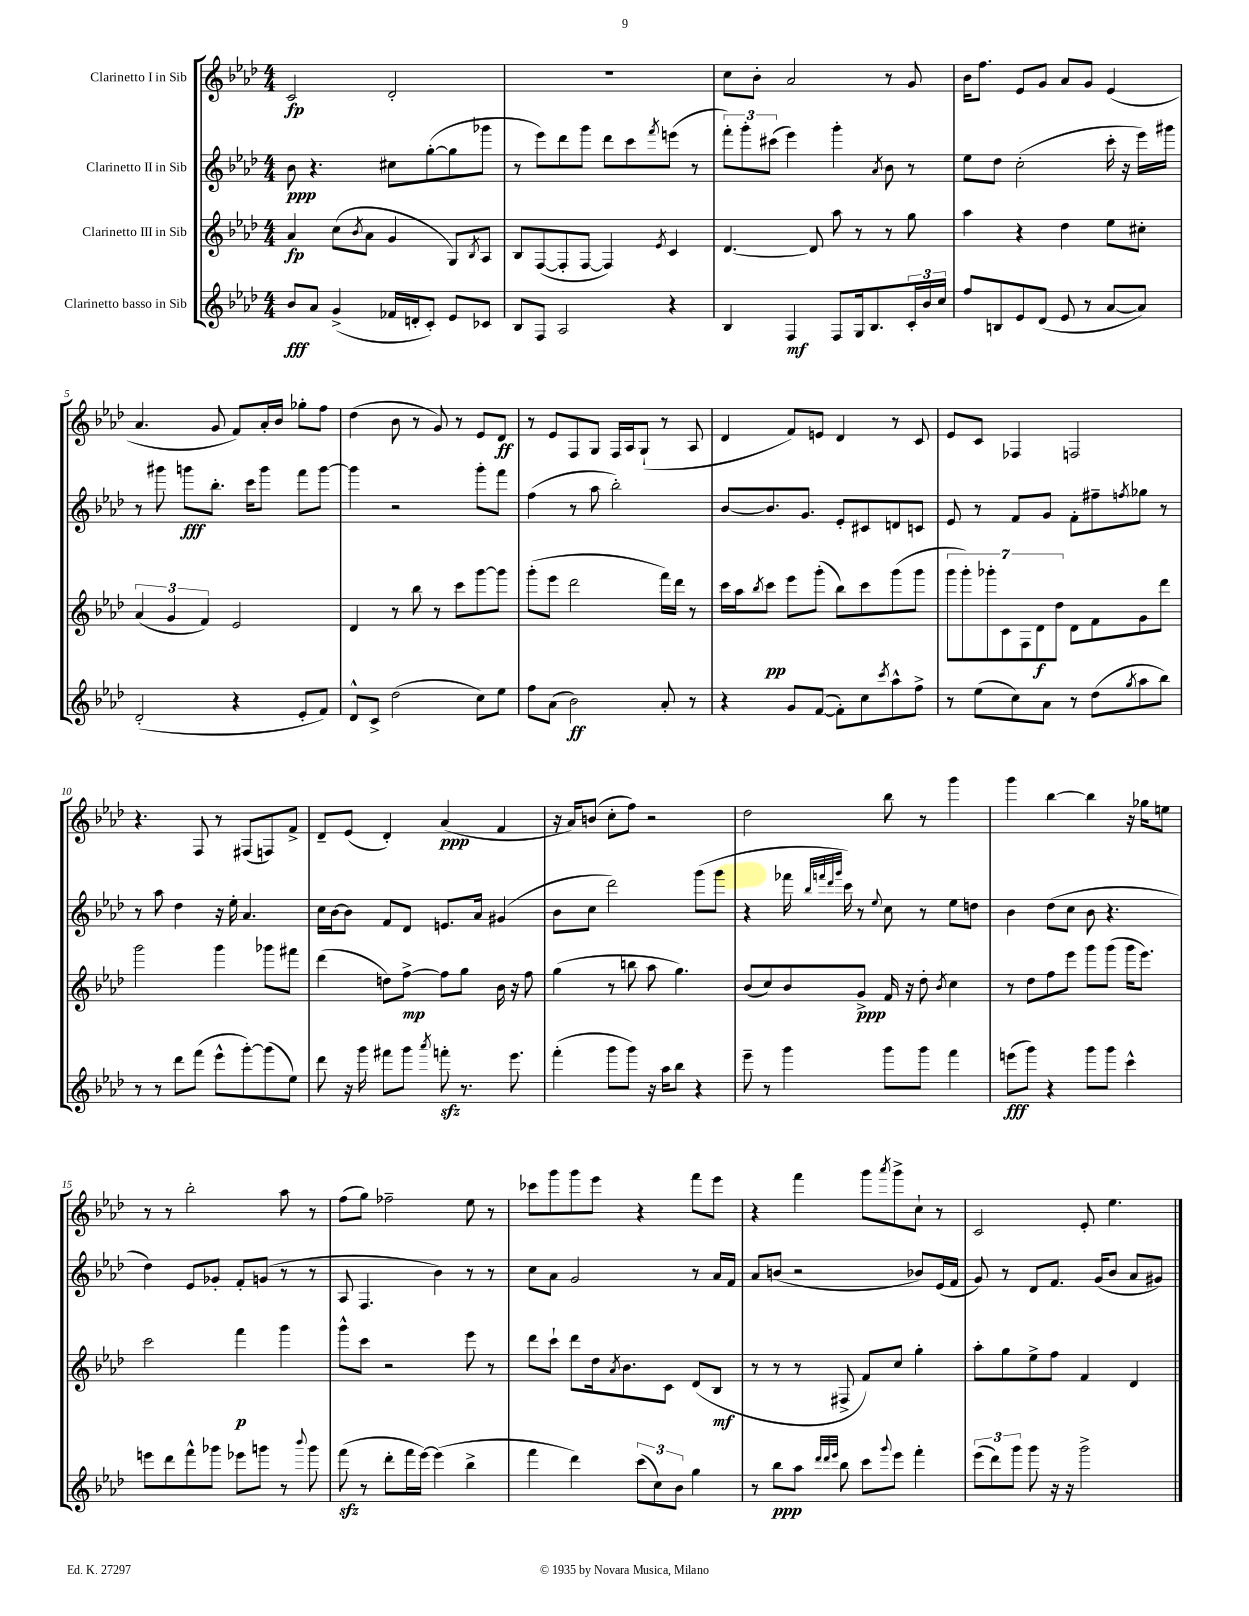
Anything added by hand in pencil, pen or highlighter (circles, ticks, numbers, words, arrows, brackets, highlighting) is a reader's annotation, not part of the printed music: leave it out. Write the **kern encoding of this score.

**kern	**dynam	**kern	**dynam	**kern	**dynam	**kern	**dynam
*part4	*part4	*part3	*part3	*part2	*part2	*part1	*part1
*staff4	*staff4	*staff3	*staff3	*staff2	*staff2	*staff1	*staff1
*I"Clarinetto basso in Sib	*	*I"Clarinetto III in Sib	*	*I"Clarinetto II in Sib	*	*I"Clarinetto I in Sib	*
*clefG2	*	*clefG2	*	*clefG2	*	*clefG2	*
*k[b-e-a-d-]	*	*k[b-e-a-d-]	*	*k[b-e-a-d-]	*	*k[b-e-a-d-]	*
*M4/4	*	*M4/4	*	*M4/4	*	*M4/4	*
=1	=1	=1	=1	=1	=1	=1	=1
8b-/L	fff	4a-/	fp	8b-\	ppp	2c/	fp
8a-/J	.	.	.	4.r	.	.	.
(4g^/	.	(8cc\L	.	.	.	.	.
.	.	8qb-/	.	.	.	.	.
.	.	8a-\J	.	.	.	.	.
16f-X/LL	.	4g/	.	8cc#X\L	.	2d-'/	.
16dn'/J	.	.	.	.	.	.	.
8c'/J)	.	.	.	([8gg'\	.	.	.
8e-/L	.	8G/L)	.	8gg\]	.	.	.
.	.	8qB-/	.	.	.	.	.
8c-X/J	.	8A-/J	.	8ggg-X\J	.	.	.
=2	=2	=2	=2	=2	=2	=2	=2
8B-/L	.	8B-/L	.	8r	.	1r	.
8F/J	.	([8F/	.	8eee-\L)	.	.	.
2A-/	.	8F'/]	.	8ddd-\	.	.	.
.	.	[8F/J	.	8ggg\J	.	.	.
.	.	4F/])	.	8ddd-\L	.	.	.
.	.	.	.	8ccc\	.	.	.
.	.	8qe-/	.	8qfff/	.	.	.
4r	.	4c/	.	(8eeen\J	.	.	.
.	.	.	.	8r	.	.	.
=3	=3	=3	=3	=3	=3	=3	=3
4B-/	.	[4.d-/	.	12fff'\L)	.	8cc\L	.
.	.	.	.	12ggg'\	.	.	.
.	.	.	.	.	.	8b-'\J	.
.	.	.	.	(12ccc#X\J	.	.	.
4F/	mf	.	.	4eee-\)	.	2a-/	.
.	.	8d-/]	.	.	.	.	.
8F/L	.	8aa-\	.	4ggg'\	.	.	.
16G/k	.	8r	.	.	.	.	.
8.B-/	.	.	.	.	.	.	.
.	.	.	.	8qa-/	.	.	.
.	.	8r	.	8b-\	.	8r	.
24c'/L	.	8gg\	.	8r	.	8g/	.
24b-/	.	.	.	.	.	.	.
24cc/JJ	.	.	.	.	.	.	.
=4	=4	=4	=4	=4	=4	=4	=4
8ff/L	.	4aa-\	.	8ee-\L	.	16b-\KL	.
.	.	.	.	.	.	8.ff\J	.
8Bn/	.	.	.	8dd-\J	.	.	.
8e-/	.	4r	.	(2cc'\	.	8e-/L	.
(8d-/J	.	.	.	.	.	8g/J	.
8e-/	.	4dd-\	.	.	.	8a-/L	.
8r	.	.	.	.	.	8g/J	.
[8a-/L	.	8ee-\L	.	16ccc'\	.	(4e-/	.
.	.	.	.	16r	.	.	.
8a-/J])	.	8cc#X'\J	.	16eee-\LL)	.	.	.
.	.	.	.	16ggg#X\JJ	.	.	.
!!LO:LB:g=z
=5	=5	=5	=5	=5	=5	=5	=5
(2d-'/	.	(6a-/	.	8r	.	4.a-/	.
.	.	.	.	8ggg#X\	.	.	.
.	.	6g/	.	.	.	.	.
.	.	.	.	8gggn\L	fff	.	.
.	.	6f/)	.	.	.	.	.
.	.	.	.	8.bb-'\J	.	8g/	.
4r	.	2e-/	.	.	.	8f/L)	.
.	.	.	.	16ccc\KL	.	.	.
.	.	.	.	8ggg\J	.	16a-'/L	.
.	.	.	.	.	.	16b-/JJ	.
8e-'/L	.	.	.	8fff\L	.	8gg-X'\L	.
8f/J)	.	.	.	[8ggg\J	.	8ff\J	.
=6	=6	=6	=6	=6	=6	=6	=6
8d-^^/L	.	4d-/	.	4ggg\]	.	(4dd-\	.
8c^/J	.	.	.	.	.	.	.
(2dd-\	.	8r	.	2r	.	8b-\	.
.	.	8bb-\	.	.	.	8r	.
.	.	8r	.	.	.	8g/)	.
.	.	8ccc\L	.	.	.	8r	.
8cc\L)	.	[8ggg\	.	8ggg'\L	.	8e-/L	.
8ee-\J	.	8ggg\J]	.	8fff\J	.	8d-/J	ff
=7	=7	=7	=7	=7	=7	=7	=7
8ff\L	.	(8ggg'\L	.	(4ff\	.	8r	.
(8a-\J	.	8eee-\J	.	.	.	8e-/L	.
2b-\)	ff	2ddd-\	.	8r	.	8F/	.
.	.	.	.	8aa-\	.	8G/J	.
.	.	.	.	2bb-'\)	.	16F/LL	.
.	.	.	.	.	.	16A-/J	.
.	.	.	.	.	.	(8G`/J	.
8a-'/	.	16fff\LL)	.	.	.	8r	.
.	.	16ddd-\JJ	.	.	.	.	.
8r	.	8r	.	.	.	8A-/	.
=8	=8	=8	=8	=8	=8	=8	=8
4r	.	16ccc\LL	.	[8b-/L	.	4d-/	.
.	.	16aa-\J	.	.	.	.	.
.	.	8qbb-/	.	.	.	.	.
.	.	8ccc\J	pp	8.b-/]	.	.	.
8g/L	.	8eee-\L	.	.	.	8f/L)	.
.	.	.	.	8.g/J	.	.	.
([8f/J	.	(8ggg'\J	.	.	.	8en/J	.
8f'\L])	.	8bb-\L)	.	8e-'/L	.	4d-/	.
8cc\	.	8ccc\	.	8c#X/	.	.	.
8qccc/	.	.	.	.	.	.	.
8aa-^^\	.	(8ggg\	.	8dn/	.	8r	.
8ff^\J	.	8ggg\J	.	8cn/J	.	8c/	.
=9	=9	=9	=9	=9	=9	=9	=9
8r	.	14ggg\L	.	8e-/	.	8e-/L	.
.	.	14ggg'\)	.	.	.	.	.
(8ee-\L	.	.	.	8r	.	8c/J	.
.	.	14ggg-X'\	.	.	.	.	.
.	.	14c\	.	.	.	.	.
8cc\)	.	.	.	8f/L	.	4F-X/	.
.	.	14F\	.	.	.	.	.
.	.	14d-\	f	.	.	.	.
8a-\J	.	.	.	8g/J	.	.	.
.	.	14dd-\J	.	.	.	.	.
8r	.	8d-\L	.	8f'\L	.	2Fn/	.
(8dd-\L	.	8f\	.	8ff#X~\	.	.	.
8qgg/	.	.	.	8qffn/	.	.	.
8aa-\	.	8g\	.	8gg-X\J	.	.	.
8bb-\J)	.	8ddd-\J	.	8r	.	.	.
!!LO:LB:g=z
=10	=10	=10	=10	=10	=10	=10	=10
8r	.	2ggg\	.	8r	.	4.r	.
8r	.	.	.	8aa-\	.	.	.
8ddd-\L	.	.	.	4dd-\	.	.	.
(8fff\J	.	.	.	.	.	8F/	.
8eee-^^\L	.	4ggg\	.	16r	.	8r	.
.	.	.	.	16ee-'\	.	.	.
[8ggg'\)	.	.	.	4.a-/	.	(8F#X/L	.
(8ggg\]	.	8ggg-X\L	.	.	.	8Fn/)	.
8ee-\J)	.	8fff#X\J	.	.	.	8f^/J	.
=11	=11	=11	=11	=11	=11	=11	=11
8ddd-\	.	(4ddd-\	.	16cc\LL	.	8d-~/L	.
.	.	.	.	[16b-\J	.	.	.
16r	.	.	.	8b-\J]	.	(8e-/J	.
16ggg\	.	.	.	.	.	.	.
8fff#X\L	.	8ddn\L)	.	8f/L	.	4d-'/)	.
8ggg\J	.	[8ff^\J	mp	8d-/J	.	.	.
8qaaa-/	.	.	.	.	.	.	.
8fffnzz'\	.	8ff\L]	.	8.en/L	.	(4a-/	ppp
8.r	.	8gg\J	.	.	.	.	.
.	.	.	.	16a-/Jk	.	.	.
.	.	16b-\	.	(4g#X/	.	4f/	.
8.eee-\	.	16r	.	.	.	.	.
.	.	8ff\	.	.	.	.	.
=12	=12	=12	=12	=12	=12	=12	=12
(4fff'\	.	(4gg\	.	8b-\L	.	16r	.
.	.	.	.	.	.	16a-/KL)	.
.	.	.	.	8cc\J	.	(8bn/J	.
8ggg\L	.	8r	.	2ddd-\)	.	8cc'\L	.
8ggg\J)	.	8bbn\	.	.	.	8ff\J)	.
16r	.	8aa-\	.	.	.	2r	.
16aa-\KL	.	.	.	.	.	.	.
8bb-\J	.	4.gg\)	.	.	.	.	.
4r	.	.	.	(8ggg\L	.	.	.
.	.	.	.	8ggg\J	.	.	.
=13	=13	=13	=13	=13	=13	=13	=13
8eee-~\	.	(8b-/L	.	4r	.	2dd-\	.
8r	.	8cc/)	.	.	.	.	.
4ggg\	.	8b-/	.	16fff-X\	.	.	.
.	.	.	.	32qqbb-/LLL	.	.	.
.	.	.	.	32qqfffn/	.	.	.
.	.	.	.	32qqddd-/	.	.	.
.	.	.	.	32qqggg/JJJ	.	.	.
.	.	.	.	16ccc\)	.	.	.
.	.	8g^/J	ppp	8r	.	.	.
.	.	.	.	8qqee-/	.	.	.
8ggg\L	.	16f/	.	8cc\	.	8bb-\	.
.	.	16r	.	.	.	.	.
8ggg\J	.	8dd-'\	.	8r	.	8r	.
.	.	8qb-/	.	.	.	.	.
4fff\	.	4cc\	.	8ee-\L	.	4ggg\	.
.	.	.	.	8ddn\J	.	.	.
=14	=14	=14	=14	=14	=14	=14	=14
(8eeen\L	fff	8r	.	4b-\	.	4ggg\	.
8ggg\J)	.	8dd-\L	.	.	.	.	.
4r	.	8ff\	.	(8dd-\L	.	[4bb-\	.
.	.	8eee-\J	.	8cc\J	.	.	.
8ggg\L	.	8ggg\L	.	8b-\	.	4bb-\]	.
8ggg\J	.	(8ggg\J	.	4.r	.	.	.
4ccc^^\	.	16ggg\KL	.	.	.	16r	.
.	.	8.eee-\J)	.	.	.	16gg-X\KL	.
.	.	.	.	.	.	8een\J	.
!!LO:LB:g=z
=15	=15	=15	=15	=15	=15	=15	=15
8eeen\L	.	2ccc\	.	4dd-\)	.	8r	.
8ddd-\	.	.	.	.	.	8r	.
8fff^^\	.	.	.	8e-/L	.	2bb-'\	.
8ggg-X\J	.	.	.	8g-X'/J	.	.	.
8eee-X\L	.	4fff\	p	8f'/L	.	.	.
8gggn\J	.	.	.	(8gn/J	.	.	.
8r	.	4ggg\	.	8r	.	8aa-\	.
8qqbbb-/	.	.	.	.	.	.	.
8ggg\	.	.	.	8r	.	8r	.
=16	=16	=16	=16	=16	=16	=16	=16
(8fffzz\	.	8ggg^^\L	.	8A-/	.	(8ff\L	.
8r	.	8ccc\J	.	4.F/	.	8gg\J)	.
8ddd-'\L	.	2r	.	.	.	2ff-X~\	.
16fff\L	.	.	.	.	.	.	.
[16eee-\JJ)	.	.	.	.	.	.	.
(4eee-\]	.	.	.	4b-\)	.	.	.
4bb-^\	.	8eee-\	.	8r	.	8ee-\	.
.	.	8r	.	8r	.	8r	.
=17	=17	=17	=17	=17	=17	=17	=17
4fff\	.	8ddd-\L	.	8cc\L	.	8ccc-X\L	.
.	.	8ccc`\J	.	8a-\J	.	8ggg\	.
4ddd-\)	.	8ddd-\L	.	2g/	.	8ggg\	.
.	.	16dd-\k	.	.	.	8eee-\J	.
.	.	8qa-/	.	.	.	.	.
.	.	8.b-\	.	.	.	.	.
(12ccc\L	.	.	.	.	.	4r	.
12cc\)	.	.	.	.	.	.	.
.	.	8c\J	.	.	.	.	.
12b-\J	.	.	.	.	.	.	.
4gg\	.	(8d-/L	.	8r	.	8fff\L	.
.	.	8B-/J	mf	16a-/LL	.	8eee-\J	.
.	.	.	.	16f/JJ	.	.	.
=18	=18	=18	=18	=18	=18	=18	=18
8r	.	8r	.	8a-/L	.	4r	.
8bb-\L	ppp	8r	.	(8bn/J	.	.	.
8aa-\J	.	8r	.	2r	.	4fff\	.
32qqddd-/LLL	.	.	.	.	.	.	.
32qqddd-/	.	.	.	.	.	.	.
32qqeee-/JJJ	.	.	.	.	.	.	.
8bb-\	.	8F#X^/	.	.	.	.	.
8ccc\L	.	8f/L)	.	.	.	8ggg\L	.
8qqggg/	.	.	.	.	.	8qaaa-/	.
8eee-\J	.	8cc/J	.	.	.	8ggg^\	.
4fff'\	.	4gg'\	.	8b-X/L)	.	8cc`\J	.
.	.	.	.	(16e-/L	.	8r	.
.	.	.	.	16f/JJ	.	.	.
=19	=19	=19	=19	=19	=19	=19	=19
(12eee-\L	.	8aa-'\L	.	8g/)	.	2c/	.
12ddd-\)	.	.	.	.	.	.	.
.	.	8gg\	.	8r	.	.	.
12ggg\J	.	.	.	.	.	.	.
8ggg\	.	8ee-^\	.	8d-/L	.	.	.
16r	.	8ff\J	.	8.f/J	.	.	.
16r	.	.	.	.	.	.	.
2ggg^\	.	4f/	.	.	.	8e-'/	.
.	.	.	.	(16g/KL	.	.	.
.	.	.	.	8b-/J	.	4.ee-\	.
.	.	4d-/	.	8a-/L	.	.	.
.	.	.	.	8g#X/J)	.	.	.
==	==	==	==	==	==	==	==
*-	*-	*-	*-	*-	*-	*-	*-
